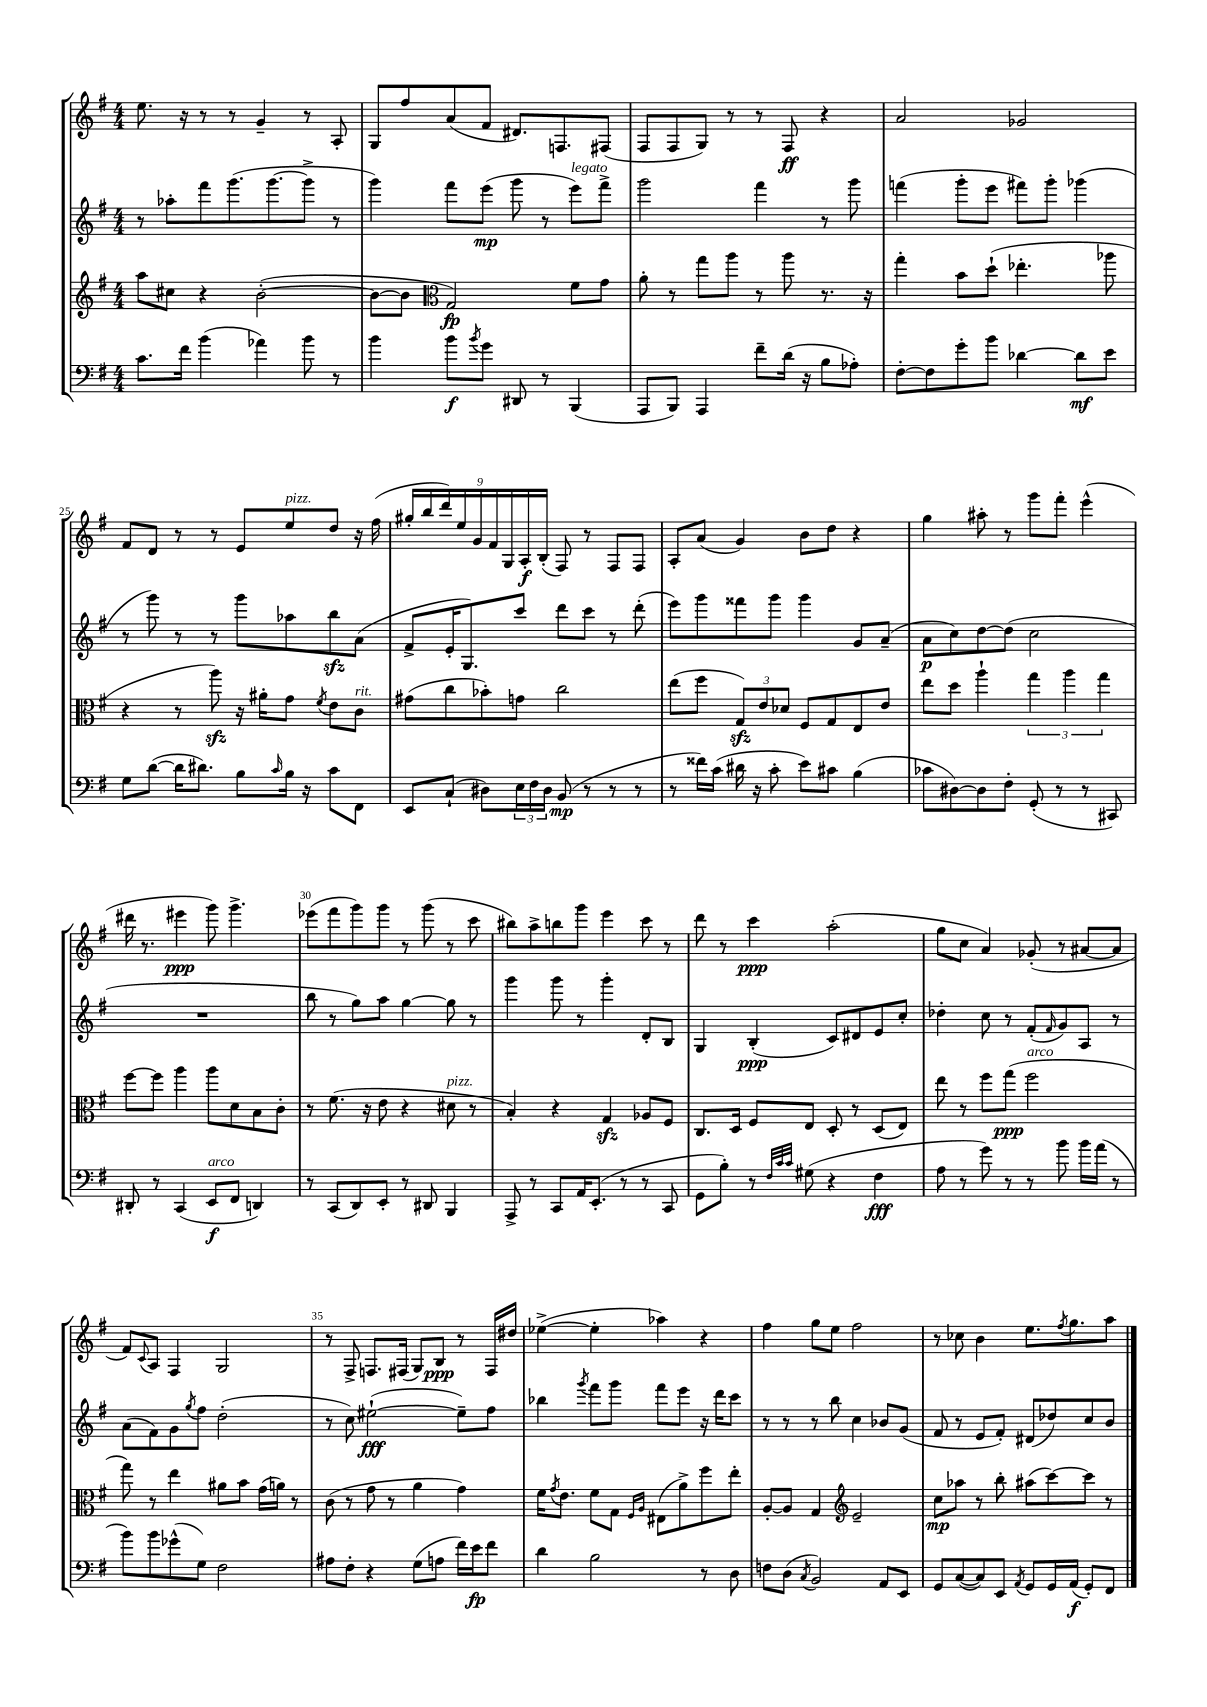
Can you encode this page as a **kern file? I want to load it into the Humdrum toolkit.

**kern	**kern	**kern	**kern
*staff4	*staff3	*staff2	*staff1
*clefF4	*clefG2	*clefG2	*clefG2
*k[f#]	*k[f#]	*k[f#]	*k[f#]
*M4/4	*M4/4	*M4/4	*M4/4
8.c	8aa	8r	8.ee
.	8cc#	8aa-'	.
16f#	.	.	16r
(4b	4r	8fff#	8r
.	.	(8.ggg	8r
4a-)	([2b'	.	4g~
.	.	[8.ggg	.
8b	.	8ggg^]	8r
8r	.	8r	8A'
=	=	=	=
4b	8b_	4ggg)	8G
.	8b]	.	8ff#
*	*clefC3	*	*
8b	2G)	8fff#	(8a
8qb	.	.	.
8g	.	(8eee	8f#
8DD#	.	8ggg	8.d#)
8r	.	8r	.
.	.	.	8.F
(4BBB	8f#	8eee)	.
.	8g	8fff#^	(8F#
=	=	=	=
8AAA	8a'	2ggg	8F#
8BBB)	8r	.	8F#
4AAA	8gg	.	8G)
.	8aa	.	8r
8f#~	8r	4fff#	8r
(16d	8aa	.	8F#
16r	.	.	.
8B	8.r	8r	4r
8A-')	.	8ggg	.
.	16r	.	.
=	=	=	=
[8F#'	4gg'	(4fff	2a
8F#]	.	.	.
8g'	8b	8ggg'	.
8b	(8dd`	8eee	.
[4d-	4.ee-'	8fff#)	2g-
.	.	8ggg'	.
8d-]	.	(4ggg-	.
8e	8aa-	.	.
=	=	=	=
8G	4r	8r	8f#
([8d	.	8ggg)	8d
16d]	8r	8r	8r
8.d#)	.	.	.
.	8aa)	8r	8r
8B	16r	8ggg	8e
.	16a#'	.	.
16qqc	.	.	.
16B	8g	8aa-	8ee
16r	.	.	.
.	8qf#	.	.
8c	8e	8bb	8dd
8FF#	8c	(8a	16r
.	.	.	(16ff#
=	=	=	=
8EE	(8g#	8f#^	18gg#'
.	.	.	18bb
.	.	.	18ddd)
(8C`	8cc	16e'	.
.	.	.	18ee
.	.	8.G)	.
.	.	.	18g
8D#)	8b-')	.	.
.	.	.	18f#
.	.	.	18G
24E	8g	8ccc	.
.	.	.	18A'
24F#	.	.	.
.	.	.	(18B'
24D#	.	.	.
(8BB	2cc	8ddd	8F#)
8r	.	8ccc	8r
8r	.	8r	8F#
8r	.	(8ddd'	8F#
=	=	=	=
8r	(8ee	8eee)	8A'
16f##)	8ff#	8ggg	(8a
(16c	.	.	.
16d#	12G)	8fff##	4g)
16r	.	.	.
.	12e	.	.
8c'	.	8ggg	.
.	12d-	.	.
8e)	8F#	4ggg	8b
8c#	8G	.	8dd
(4B	8E	8g	4r
.	8e	(8a~	.
=	=	=	=
8c-	8ee	8a	4gg
[8D#)	8dd	8cc)	.
8D#]	4aa`	[8dd	8aa#'
8F#'	.	(8dd]	8r
(8GG'	6gg	2cc	8ggg
8r	.	.	8fff#'
.	6aa	.	.
8r	.	.	(4eee^^
.	6gg	.	.
8CC#)	.	.	.
=	=	=	=
8DD#'	[8ff#	1r	16ddd#
.	.	.	8.r
8r	8ff#]	.	.
(4CC	4aa	.	4eee#
8EE	8aa	.	8ggg)
8FF#	8d	.	4.ggg^
4DD)	8B	.	.
.	8c'	.	.
=	=	=	=
8r	8r	8bb	(8eee-
(8CC	(8.f#	8r	8fff#
8DD)	.	8gg)	8ggg)
.	16r	.	.
8EE'	8e	8aa	8ggg
8r	4r	[4gg	8r
8DD#	.	.	(8ggg
4BBB	8d#	8gg]	8r
.	8r	8r	8ccc
=	=	=	=
8AAA^	4B')	4ggg	8bb#)
8r	.	.	8aa^
8CC	4r	8ggg	8bb
16AA	.	8r	8ggg
(8.EE'	.	.	.
.	4G	4ggg'	4eee
8r	.	.	.
8r	8A-	8d'	8ccc
8CC	8F#	8B	8r
=	=	=	=
8GG	8.C	4G	8ddd
8B')	.	.	8r
.	16D	.	.
8r	8F#	(4B'	4ccc
32qqF#	.	.	.
32qqc	.	.	.
32qqc	.	.	.
(8G#	8E	.	.
4r	8D'	8c)	(2aa'
.	8r	8d#	.
4F#	(8D	8e	.
.	8E)	8cc'	.
=	=	=	=
8A	8ee	4dd-'	8gg
8r	8r	.	8cc
8g)	8ff#	8cc	4a)
8r	(8gg	8r	.
8r	2ff#	(8f#'	(8g-'
.	.	16qqf#	.
8b	.	8g)	8r
16b	.	8A	[8a#
(16a	.	.	.
8r	.	8r	8a#]
=	=	=	=
8b)	8gg)	(8a	8f#)
.	.	.	8qqc
8b	8r	8f#)	8A
(8g-^^	4ee	8g	4F#
.	.	8qgg	.
8G)	.	8ff#	.
2F#	8a#	(2dd'	2G
.	8b	.	.
.	(16g	.	.
.	16a)	.	.
.	8r	.	.
=	=	=	=
8A#	(8c	8r	8r
8F#'	8r	8cc)	8F#^
4r	8g	([2ee#`	8.F
.	8r	.	.
.	.	.	(16F#
(8G	4a	.	8G)
8A	.	.	8B
16f#)	4g)	8ee#~])	8r
16e	.	.	.
8f#	.	8ff#	16F#
.	.	.	16dd#
=	=	=	=
4d	16f#	4bb-	([4ee-^
.	8qg	.	.
.	8.e	.	.
.	.	8qggg	.
2B	8f#	8fff#	4ee-']
.	8G	8ggg	.
.	16qqF#	.	.
.	16qqA	.	.
.	(8E#	8fff#	4aa-)
.	8a^)	8eee	.
8r	8ff#	16r	4r
.	.	16ddd	.
8D	8ee'	8ccc	.
=	=	=	=
8F	[8A'	8r	4ff#
(8D	8A]	8r	.
8qC	.	.	.
2BB)	4G	8r	8gg
.	.	8bb	8ee
*	*clefG2	*	*
.	2e~	4cc	2ff#
8AA	.	8b-	.
8EE	.	(8g	.
=	=	=	=
8GG	8cc	8f#	8r
([8C	8aa-	8r	8cc-
8C])	8r	8e	4b
8EE	8bb'	8f#')	.
8qAA	.	.	.
8GG	(8aa#	(8d#	8.ee
16GG	[8ccc)	8dd-)	.
.	.	.	8qff#
(16AA	.	.	8.gg
8GG')	8ccc]	8cc	.
8FF#	8r	8b	8aa
==	==	==	==
*-	*-	*-	*-
